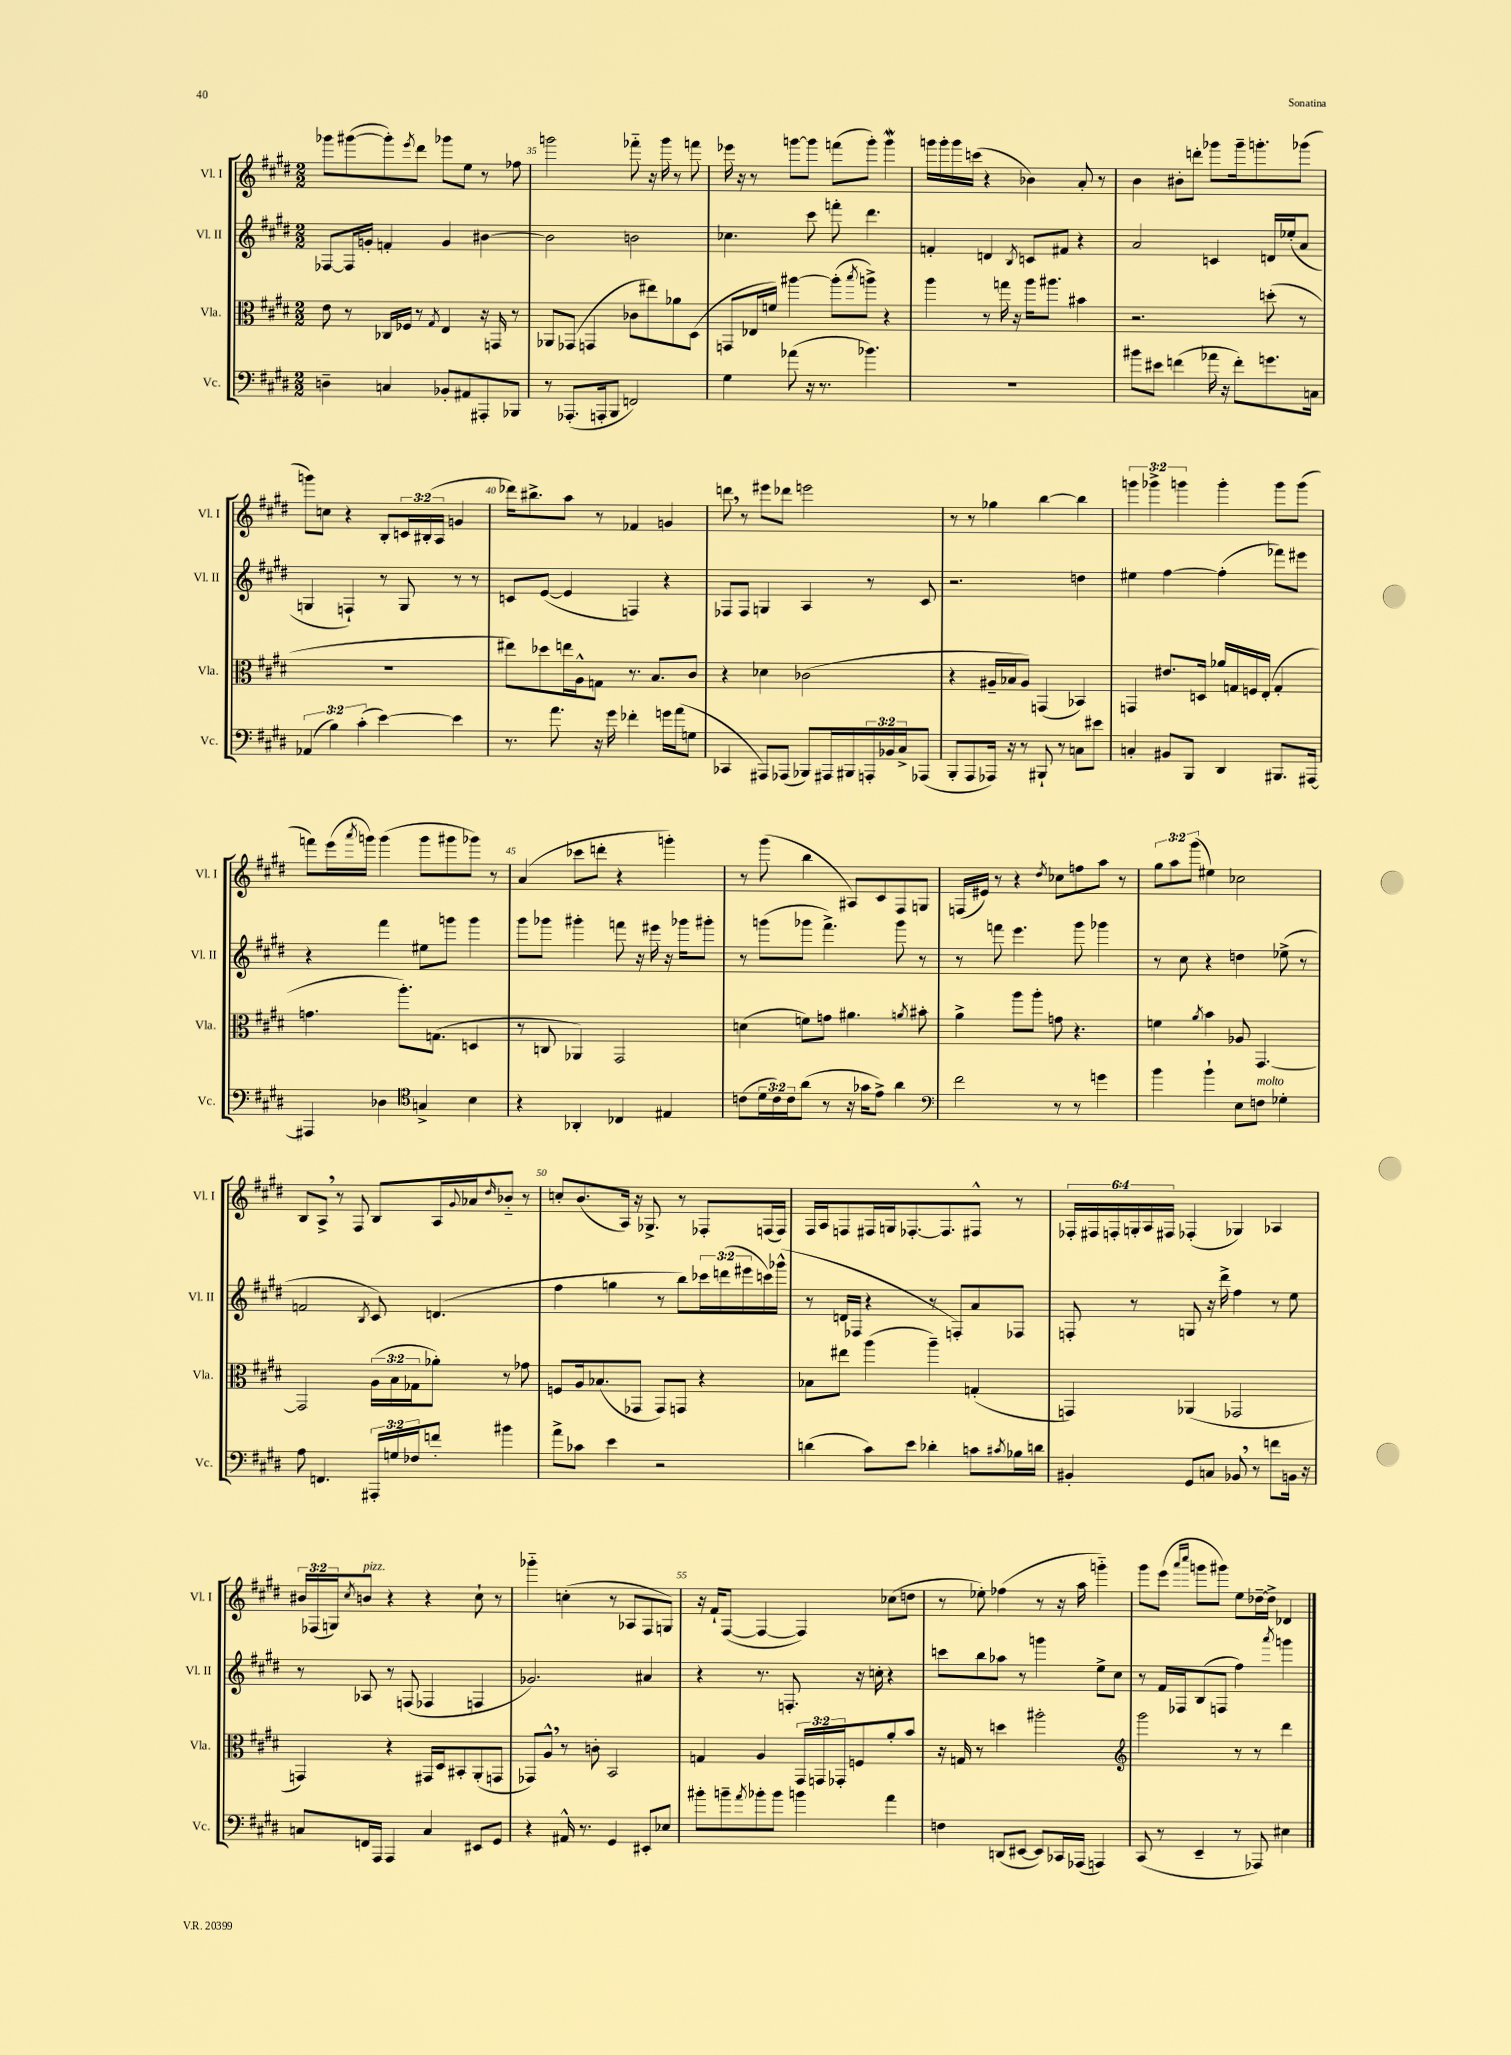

**kern	**kern	**kern	**kern
*staff4	*staff3	*staff2	*staff1
*clefF4	*clefC3	*clefG2	*clefG2
*k[f#c#g#d#]	*k[f#c#g#d#]	*k[f#c#g#d#]	*k[f#c#g#d#]
*M2/2	*M2/2	*M2/2	*M2/2
4D~\	8e\	[8F-/L	8ggg-\L
.	8r	16F-/]L	([8ggg#\
.	.	16g'/JJ	.
4C/	16C-/LL	4f'/	8ggg#'\])
.	16F-/JJ	.	.
.	.	.	8qeee/
.	8r	.	8ddd#\J
.	8qG#/	.	.
8BB-'/L	4E/	4g/	8ggg-\L
8AA#/	.	.	8ee\J
8AAA#'/	16r	[4b#\	8r
.	16GG/	.	.
8BBB-/J	8r	.	8ff-\
=	=	=	=
8r	8AA-/L	2b#\]	2ggg\
(8.AAA-'/L	(8GG-/J	.	.
.	4GG/	.	.
16AAA'/k	.	.	.
8BBB/J	.	.	.
2FF/)	8c-\L	2b\	8fff-'~\
.	8ee#\)	.	16r
.	.	.	16ggg\
.	8a-\	.	8r
.	(8D#\J	.	8fff\
=	=	=	=
4G#\	8GG/L	4.cc-\	16eee-\
.	.	.	16r
.	16E-/L	.	8r
.	16f/JJ)	.	.
(8a-\	[4aa#\	.	[8ggg\L
16r	.	8ccc#\	8ggg\]J
8.r	.	.	.
.	(8aa#'\]L	8fff'\	(8fff\L
.	8qbb/	.	.
4.b-\)	8aa^\J)	4.ddd#\	8ggg'\J)
.	4r	.	4ggg\
=	=	=	=
1r	4aa\	4f'/	16ggg\LL
.	.	.	16ggg'\
.	.	.	16ggg\
.	.	.	(16ccc\JJ
.	8r	4d/	4r
.	16gg\	.	.
.	16r	.	.
.	.	8qB/	.
.	16aa\LK	8c/L	4b-\)
.	8.aa#\J	.	.
.	.	8f#/J	.
.	4b#\	4r	8a'/
.	.	.	8r
=	=	=	=
8b#\L	2.r	2a/	4b\
8e#\J	.	.	.
(4f\	.	.	8b#'\L
.	.	.	8ddd'\J
16a-\	.	4c/	8ggg-\L
16r	.	.	.
8f'\L)	.	.	16ggg-~\k
.	.	.	8.ggg'\
8.g\	(8dd'\	16d/LL	.
.	.	(16ee-'/J	.
.	8r	8a/J	(8ggg-\J
16C\Jk	.	.	.
=	=	=	=
(6AA-/	1r	4G/	8ggg\L)
.	.	.	8cc\J
6B\)	.	.	.
.	.	4F`/)	4r
(6c#'\	.	.	.
[4e\)	.	8r	8B'/L
.	.	8G/	24c/L
.	.	.	(24B#'/
.	.	.	24A/JJ
4e\]	.	8r	4g/
.	.	8r	.
=	=	=	=
8.r	8ee#\L)	8c/L	16ddd-\LK)
.	.	.	8.bb#^\
.	8dd-\	([8e/J	.
8.a\	.	.	.
.	16ee\L	4e/]	8aa\J
.	16A^^\J	.	.
16r	8G\J	.	8r
16g#\	.	.	.
4f-'\	8.r	4F/)	4f-/
.	8.B/L	.	.
16g\LL	.	4r	4g/
(16a\J	.	.	.
8G\J	8c#/J	.	.
=	=	=	=
4CC-/	4r	8F-/L	8ddd\
.	.	8F-/J	8r
8AAA#/L)	4d-\	4G/	8eee#\L
(8AAA-/J	.	.	8ddd-\J
8BBB-/L)	(2c-\	4A/	2eee\
16AAA#/L	.	.	.
16BBB#/	.	.	.
24AAA'/	.	8r	.
24BB-/	.	.	.
24C#^/J	.	.	.
(8AAA-/J	.	8c#/	.
=	=	=	=
8BBB'/L	4r	2.r	8r
8AAA/	.	.	8r
16AAA-/Jk)	16A#~/LL	.	4gg-\
16r	16B-/J	.	.
8r	8A#/J)	.	.
8BBB#`/	(4GG/	.	[4bb\
8r	.	.	.
8C\L	4BB-/)	4dd\	4bb\]
8e#\J	.	.	.
=	=	=	=
4C'/	4GG/	4ee#\	6ggg\
.	.	.	6ggg-^\
8BB#/L	8.e#/L	[4ff#\	.
.	.	.	6ggg\
8BBB/J	.	.	.
.	16D/Jk	.	.
4DD#/	16a-/LL	(4ff#'\]	4ggg'\
.	16G/	.	.
.	16F/	.	.
.	(16E'/JJ	.	.
8.BBB#/L	4G'/	8fff-\L)	8ggg\L
.	.	8eee#\J	(8ggg\J
[16AAA#/Jk	.	.	.
=	=	=	=
4AAA#/]	4.g\	4r	8fff\L)
.	.	.	(16eee\L
.	.	.	8qaaa/
.	.	.	16ggg\JJ)
4D-\	.	4fff#\	(4ggg\
.	8.aa'\L)	.	.
*clefC4	*	*	*
4G^/	.	8ee#\L	8ggg\L
.	(8.G\J	.	.
.	.	8ggg\J	8ggg#\
4B\	4D/	4ggg\	8ggg-\J)
.	.	.	8r
=	=	=	=
4r	8r	8ggg#\L	(4a/
.	8C/	8ggg-\J	.
4AA-'/	4AA-/)	4ggg#'\	8ccc-\L
.	.	.	8ddd'\J
4C-/	2GG#/	8fff\	4r
.	.	16r	.
.	.	16eee#\	.
4E#/	.	16r	4ggg'\)
.	.	16ggg-\LK	.
.	.	8ggg#'\J	.
=	=	=	=
(8c\L	(4d\	8r	8r
24d#\L	.	(8ggg\L	(8ggg#\
24c\)	.	.	.
24c\J	.	.	.
(8a\J	8f\L)	8ggg-\J	4bb\
8r	8g\J	4.fff#^\)	.
16r	4.a#\	.	8A#/L)
16g-\LK	.	.	.
8e^\J)	.	.	8c#/
4a\	.	8ggg-\	8F#/
.	8qa/	.	.
.	8b#'\	8r	8G/J
=	=	=	=
*clefF4	*	*	*
2f#\	4a^\	8r	(16F/LL
.	.	.	16e#/JJ)
.	.	8fff\	8r
.	8aa\L	4.eee\	4r
.	8aa'\J	.	.
.	.	.	8qdd#/
8r	8g\	.	8cc-\L
8r	4.r	8ggg#\	8ff\
4g\	.	4ggg-\	8aa\J
.	.	.	8r
=	=	=	=
4b\	4f\	8r	12gg#\L
.	.	.	12aa\
.	.	8cc#\	.
.	.	.	(12ggg#\J
.	8qa/	.	.
4b`\	4b\	4r	4ee#\)
8E\L	8A-/	4dd\	2cc-\
8F\J	[4.GG#/	.	.
4G-'\	.	(8ee-^\	.
.	.	8r	.
=	=	=	=
8A\	2GG#/]	2f/	8B/L
4.FF/	.	.	8A^/J
.	.	.	8r
.	.	.	8F#/
.	.	8qB/	.
24AAA#'/LL	(24A\LL	8c#/)	8B/L
24G/	24B\	.	.
24F-/J	24G-\J	.	.
8f'/J	8a-'\J)	(4.d/	16A/L
.	.	.	8qqg#/
.	.	.	16a-/J
.	.	.	16qqdd#/
4b#\	8r	.	8b-'~/J
.	8g-\	.	8r
=	=	=	=
8a^\L	8F/L	4ff#\	8cc'/L
8c-\J	16A/k	.	(8.b/
.	(8.B-/	.	.
4e\	.	4gg\	.
.	.	.	16A/Jk)
.	8GG-/J	.	16r
.	.	.	8.G-^/
2r	8GG-/L)	8r	.
.	8GG/J	8bb\L)	8r
.	4r	24ccc-\L	8F-'/L
.	.	(24ddd\	.
.	.	24eee#\	.
.	.	16ccc\)	(16F/L
.	.	(16ggg-^^\JJ	16F/JJ)
=	=	=	=
(4d\	8B-\L	8r	16F#/LL
.	.	.	16A/J
.	8ee#\J	16d/LL	8F/
.	.	16F-/JJ	.
8c#\L)	(4aa\	4r	16F#/L
.	.	.	16G/J
8e\J	.	.	[8.F-'/
4d-'\	4aa~\)	8r	.
.	.	.	8.F-/]
.	.	8F'/L)	.
8c\L	(4G'/	8a/	8F#^^/J
8qc#/	.	.	.
16B-\L	.	8F-/J	8r
16d\JJ	.	.	.
=	=	=	=
4BB#'/	4GG/)	8F'/	24F-'/LL
.	.	.	24F#/
.	.	.	24F'/
.	.	8r	24G'/
.	.	.	24A/
.	.	.	24F#/JJ
8GG#/L	(4AA-/	8G/	(4F-'/
8C/J	.	16r	.
.	.	16ddd#^\	.
8BB-/	2GG-/	4ff#\	4G-/)
8r	.	.	.
8f\L	.	8r	4A-/
16BB\Jk	.	8ee\	.
16r	.	.	.
=	=	=	=
8C/L	4GG/)	8r	24b#/LL
.	.	.	(24F-/
.	.	.	24G/J)
.	.	.	8qcc#/
16FF/L	.	8A-/	8b/J
16AAA/JJ	.	.	.
4AAA/	4r	8r	4r
.	.	(8F/	.
4C/	16GG#/LL	4F-/	4r
.	16D#/J	.	.
.	8BB#'/	.	.
8EE#/L	(8AA'/	4F/	8cc#`\
8GG#/J	8GG/J	.	8r
=	=	=	=
4r	8GG-/L)	2.g-/)	4ggg-'~\
.	8A^^/J	.	.
16AA#^^/	8r	.	(4cc'\
8.r	.	.	.
.	8c'\	.	.
4GG#/	2BB/	.	8r
.	.	.	8A-/L
8EE#'/L	.	4a#/	8F#/
8E-/J	.	.	8G/J)
=	=	=	=
8b#'\L	4G/	4r	16r
.	.	.	16f#`/LK
8b~\	.	.	([8F#/J
8qa/	.	.	.
8b-'\	4A/	8.r	4F#/_
8b-\J	.	.	.
.	.	8.F'/	.
4b\	24GG#/LL	.	4F#/])
.	24GG/	.	.
.	24GG-'/J	.	.
.	8F/	16r	.
.	.	16cc'\	.
4a\	8a'/	4r	(8cc-\L
.	8b/J	.	8dd\J
=	=	=	=
4F\	16r	8ccc\L	8r
.	16G/	.	.
.	8r	8bb\	8ee-'\)
(8DD/L	4dd\	8aa-\J	(4ff-\
[8EE#/J	.	8r	.
8EE#/]L)	2aa#'\	4ggg\	8r
16CC-/L	.	.	16r
(16AAA-/JJ	.	.	16aa\
4AAA/)	.	8ee^\L	4ggg'~\)
.	.	8cc#\J	.
=	=	=	=
*	*clefG2	*	*
(8CC#/	2ggg#\	8r	8ggg#\L
8r	.	16f#/LL	(8eee\J
.	.	16F-/J	.
.	.	.	16qqaaa/LL
.	.	.	16qqcccc#/JJ
4EE~/	.	(8B/	8ggg\L
.	.	8F/J	8ggg#\J)
8r	8r	4ff#\)	8ee\L
8AAA-/)	8r	.	[16dd-~\L
.	.	.	16dd-^\]JJ
.	.	8qaaa/	.
4E#\	4ddd#\	4ggg\	4d-/
==	==	==	==
*-	*-	*-	*-
